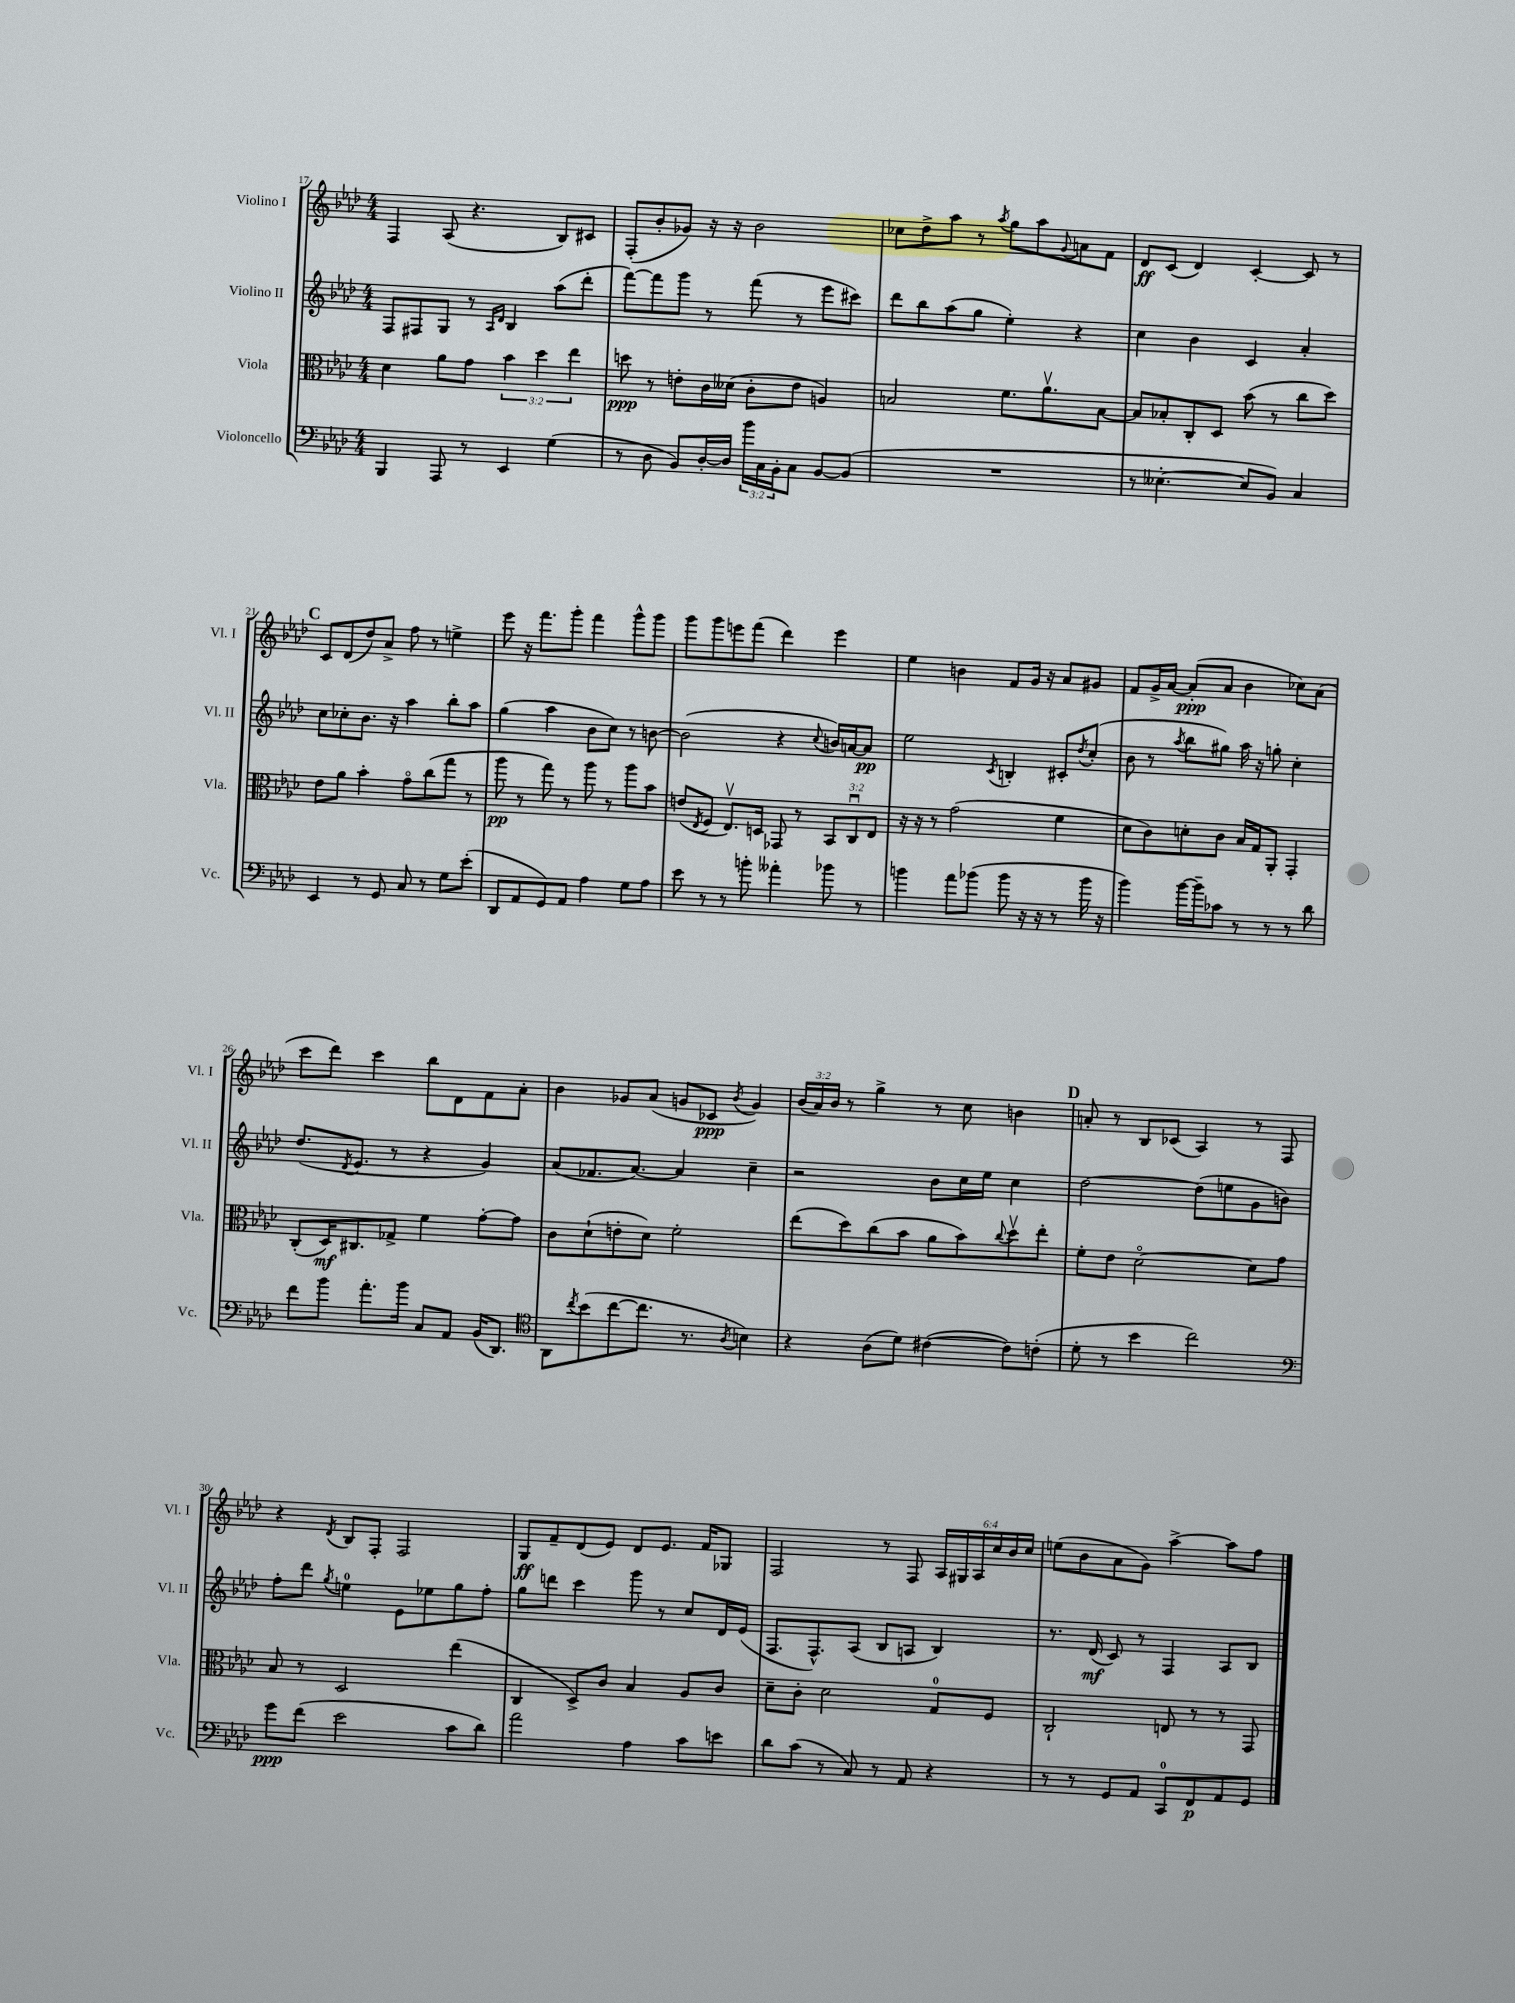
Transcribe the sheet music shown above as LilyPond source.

<<
\new StaffGroup <<
\new Staff = "s0" \with { instrumentName = "Violino I" shortInstrumentName = "Vl. I" } {
    \clef treble \key aes \major \numericTimeSignature \time 4/4 \override Staff.TupletNumber.text = #tuplet-number::calc-fraction-text
    f4 aes8( r4. bes8) cis'8 |
    f8-.( bes'8-. ges'8) r16 r16 bes'2 |
    ces''8 des''8-> aes''8 r8 \acciaccatura { aes''8 } g''8 aes''8 \appoggiatura { g'8 } a'8 f'8 |
    des'8\ff c'8( des'4) c'4~-. c'8 r8 |
    \mark \markup { \bold "C" } c'8 des'8( des''8) aes'8-> f''8 r8 e''4-> |
    ees'''8 r16 f'''8. g'''8-. f'''4 g'''8-^ g'''8 |
    g'''8 g'''8 e'''8 f'''8( des'''4) e'''4 |
    ees''4 b'4 f'8 g'16 r16 aes'8 gis'8 |
    f'8 g'16-> aes'16~ aes'8-.\ppp( aes'8 bes'4 ces''8) aes'8( |
    c'''8 des'''8) c'''4 bes''8 des'8 f'8 aes'8-. |
    bes'4 ges'8 aes'8( g'8 ces'8\ppp \acciaccatura { bes'8 } g'4) |
    \tuplet 3/2 { bes'16( aes'16) bes'16 } r8 g''4-> r8 c''8 b'4 |
    \mark \markup { \bold "D" } a'8-. r8 bes8 ces'8( aes4) r8 f8 |
    r4 \acciaccatura { des'8 } bes8 f8-. f2 |
    g8\ff f'8-- des'8( ees'8) des'8 ees'8. f'16 ges8 |
    f2 r8 f8 \tuplet 6/4 { aes16 gis16 aes16 c''16 bes'16 c''16 } |
    e''8( bes'8 aes'8 g'8) aes''4~-> aes''8 f''8 \bar "|." |
}
\new Staff = "s1" \with { instrumentName = "Violino II" shortInstrumentName = "Vl. II" } {
    \clef treble \key aes \major \numericTimeSignature \time 4/4
    f8 fis8 g8 r8 \grace { aes16 des'16 } bes4 aes''8( des'''8-. |
    f'''8~) f'''8 g'''8 r8 f'''8( r8 ees'''8 cis'''8) |
    des'''8 bes''8 aes''8( g''8 ees''4-.) r4 |
    c''4 bes'4 c'4 aes'4-. |
    \mark \markup { \bold "C" } c''8 ces''8-. bes'8. r16 aes''4 bes''8-. aes''8 |
    g''4( aes''4 bes'8 c''8) r8 b'8~ |
    b'2( r4 \appoggiatura { c''8 } b'16) a'16~ a'8\pp |
    ees''2 \acciaccatura { c'8 } b4-. cis'8-. \acciaccatura { des''8 } c''8-.( |
    bes'8 r8 \acciaccatura { aes''8 } bes''8 gis''8) aes''16 r16 g''8-. c''4-. |
    des''8.( \acciaccatura { des'8 } ees'8. r8 r4 g'4) |
    aes'8( fes'8. aes'8.~) aes'4 c''4-- |
    r2 bes'8 c''16 ees''16 c''4 |
    \mark \markup { \bold "D" } des''2~ des''8( e''8 g'8 b'8) |
    f''8-. des'''8 \acciaccatura { g''8 } e''4-0 ees'8 ees''8 g''8 f''8-. |
    g''8 d'''8 c'''4 g'''8 r8 c''8 des'16 ees'16( |
    f8. f8.-^) aes8( bes8 a8 bes4) |
    r8. des'16\mf( c'8) r8 f4 aes8 bes8 \bar "|." |
}
\new Staff = "s2" \with { instrumentName = "Viola" shortInstrumentName = "Vla." } {
    \clef alto \key aes \major \numericTimeSignature \time 4/4 \override Staff.TupletNumber.text = #tuplet-number::calc-fraction-text
    des'4 aes'8 g'8 \tuplet 3/2 { bes'4 des''4 ees''4 } |
    d''8\ppp r8 e'8-. c'16 deses'16( c'8-. e'8 a4) |
    b2 f'8. aes'8.\upbow b8~ |
    b8 bes8-. c8-. des8 bes'8( r8 c''8 des''8) |
    \mark \markup { \bold "C" } ees'8 aes'8 bes'4-. g'8\flageolet c''8( g''8 r8 |
    aes''8\pp r8 g''8) r8 aes''8 r8 aes''8 bes'8 |
    e'8( \acciaccatura { ees8 } f8 ees8.\upbow) d16 ges,8 r8 \tuplet 3/2 { bes,8 c8\downbow ees8 } |
    r16 r16 r8 g'2( f'4 |
    des'8 c'8) d'8-. c'8 bes16 g16 aes,8-. g,4-. |
    c8-.( des16\mf) cis8. ges8-> f'4 g'8~-. g'8 |
    c'8 des'8-!( e'8-. des'8) f'2-. |
    ees''8( des''8) c''8( bes'8 aes'8 bes'8) \appoggiatura { c''8 } des''8\upbow ees''8-. |
    \mark \markup { \bold "D" } f'8-. ees'8 des'2~\flageolet des'8 g'8 |
    bes8 r8 des2 ees''4( |
    c4 des8->) c'8 bes4 aes8 c'8 |
    des'8-- c'8-. des'2 g8-0 f8 |
    c2-! e8 r8 r8 g,8 \bar "|." |
}
\new Staff = "s3" \with { instrumentName = "Violoncello" shortInstrumentName = "Vc." } {
    \clef bass \key aes \major \numericTimeSignature \time 4/4 \override Staff.TupletNumber.text = #tuplet-number::calc-fraction-text
    bes,,4 aes,,8 r8 ees,4 g4( |
    r8 des8 bes,8) des16~-. des16 \tuplet 3/2 { bes'16 c16 bes,16-. } c8 bes,8~ bes,8( |
    R1 |
    r8 eeses4.~-. eeses8 bes,8) c4 |
    \mark \markup { \bold "C" } ees,4 r8 g,8 c8 r8 g8 ees'8-.( |
    des,8 aes,8 g,8) aes,8 aes4 g8 aes8 |
    ees'8 r8 r8 b'8-. aeses'4-. bes'8 r8 |
    b'4 aes'8 bes'8( bes'8 r16 r16 r8 bes'16 r16 |
    bes'4) bes'16~ bes'16-- ces'8 r8 r8 r8 des'8 |
    f'8 bes'8 aes'8.-. bes'16 c8 aes,8 bes,16( des,8.) |
    \clef tenor aes,8 \acciaccatura { c''8 } bes'8( c''8~ c''8. r8. \acciaccatura { aes8 } b4) |
    r4 aes8( des'8) cis'4~( cis'8) c'8-.( |
    \mark \markup { \bold "D" } des'8-. r8 bes'4 c''2) |
    \clef bass g'8\ppp f'8( ees'2 c'8 des'8) |
    aes'2 aes4 c'8 e'8 |
    des'8 c'8( r8 c8) r8 aes,8 r4 |
    r8 r8 g,8 aes,8 c,8-0 f,8\p aes,8 g,8 \bar "|." |
}
>>
>>
\layout { \context { \Score currentBarNumber = #17 } }
